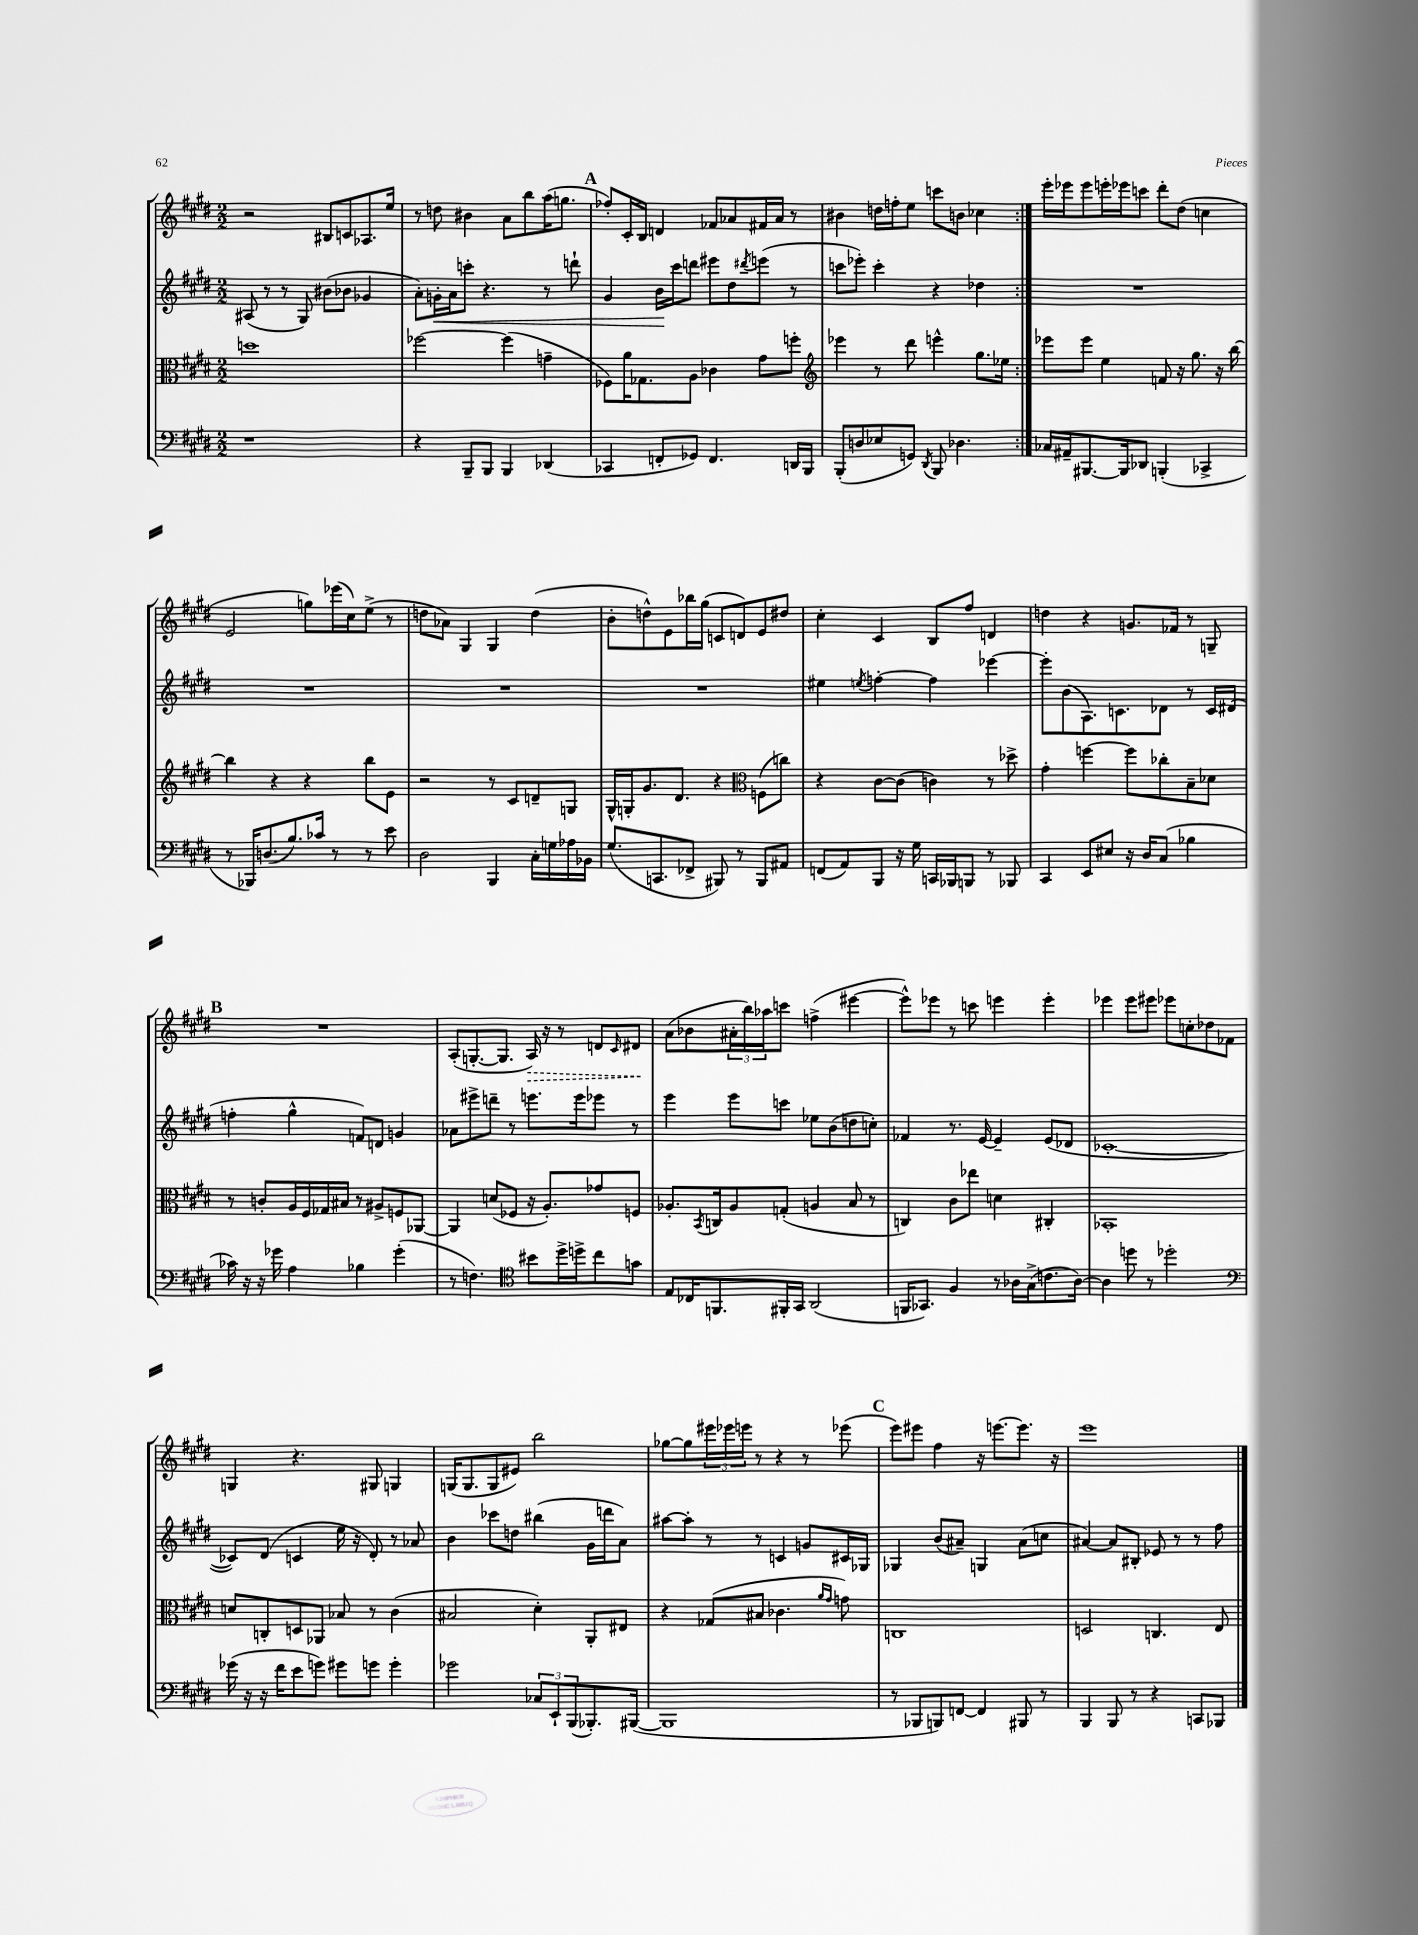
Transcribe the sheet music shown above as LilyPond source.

<<
\new StaffGroup <<
\new Staff = "s0" {
    \clef treble \key e \major \numericTimeSignature \time 2/2
    \repeat volta 2 { r2 bis8 c'8 aes8. e''16 |
    r8 d''8 bis'4 a'8 b''8 a''16( g''8. |
    \mark \markup { \bold "A" } fes''8-.) cis'16-. b16 d'4 fes'8 aes'8 fis'16 aes'16 r8 |
    bis'4 d''16 f''16-. e''8 c'''8 b'8 ces''4 | }
    e'''16-. ees'''16 ees'''8 e'''16-. ees'''16 c'''8 dis'''8-. dis''8( c''4 |
    e'2 g''8) ees'''16( cis''16) e''8->( r8 |
    d''8 aes'8) gis4 gis4 d''4( |
    b'8-. d''8-^) e'8 bes''16 gis''16( c'8 d'8) e'8 dis''8 |
    cis''4-. cis'4 b8 fis''8 d'4 |
    d''4 r4 g'8. fes'16 r8 g8-- |
    \mark \markup { \bold "B" } R1 |
    a8-.( g8.~-. g8. \once \override Hairpin.style = #'dashed-line a16\>) r16 r8 d'8 \grace { cis'16 } dis'8\! |
    a'8( bes'8 \tuplet 3/2 { ais'16-. b''16) aes''16 } c'''8 f''4->( eis'''4~ |
    eis'''8-^) ees'''8 r8 c'''8 e'''4 e'''4-. |
    ees'''4 ees'''8 eis'''8 ees'''8 c''8-. des''8 fes'8 |
    g4 r4. gis8 g4 |
    g16( g8. g8 eis'8) b''2 |
    ges''8~ ges''8 \tuplet 3/2 { eis'''16 ees'''16 e'''16 } r8 r4 r8 ees'''8( |
    \mark \markup { \bold "C" } e'''8) eis'''8 fis''4 r16 e'''8.~ e'''8. r16 |
    e'''1 \bar "|." |
}
\new Staff = "s1" {
    \clef treble \key e \major \numericTimeSignature \time 2/2
    \repeat volta 2 { ais8( r8 r8 gis8) bis'8( bes'8 ges'4 |
    a'8-.) g'16-.\< a'16 c'''8-. r4. r8 d'''8-! |
    \mark \markup { \bold "A" } gis'4 b'16\! cis'''16 d'''8 eis'''8 dis''8 \acciaccatura { dis'''8 } e'''8( r8 |
    c'''8 ees'''8-.) c'''4-. r4 des''4 | }
    R1 |
    R1 |
    R1 |
    R1 |
    eis''4 \acciaccatura { e''8 } f''4~-. f''4 ees'''4~ |
    ees'''8-. b'8( a8.) c'8. des'8 r8 c'16 dis'16( |
    \mark \markup { \bold "B" } f''4-. gis''4-^ f'8) d'8 g'4 |
    aes'8 eis'''8-> d'''8-- r8 e'''8. e'''16 ees'''8 r8 |
    e'''4 e'''8 c'''8 ees''8 b'8( d''8 c''8-.) |
    fes'4 r8. e'16~ e'4-- e'8( des'8 |
    ces'1~-. |
    ces'8) dis'8( c'4 e''16 r16 dis'8-.) r8 aes'8 |
    b'4 ces'''8 d''8 bis''4( gis'16 d'''16 a'8) |
    ais''8~ ais''8-. r8 r8 c'4 g'8 cis'16 ges16 |
    \mark \markup { \bold "C" } ges4 b'8( ais'8--) g4 ais'8( c''8 |
    ais'4~) ais'8 bis8-. ees'8 r8 r8 fis''8 \bar "|." |
}
\new Staff = "s2" {
    \clef alto \key e \major \numericTimeSignature \time 2/2
    \repeat volta 2 { d''1 |
    fes''2~ fes''4( g'4-- |
    \mark \markup { \bold "A" } fes8) a'16 ges8. a8 ces'4 gis'8 f''8-. |
    \clef treble ees'''4 r8 dis'''8 e'''4-^ gis''8. ees''16 | }
    ees'''8 ees'''8 e''4 f'8 r16 gis''8. r16 b''16~ |
    b''4 r4 r4 b''8 e'8 |
    r2 r8 cis'8 d'8-- g8 |
    gis16-^ g16-. gis'8. dis'8. r4 \clef alto f8( c''8) |
    r4 cis'8~ cis'8( c'4) r8 des''8-> |
    gis'4-. f''4~ f''8 ces''8-. b8-- des'8 |
    \mark \markup { \bold "B" } r8 c'8-. a16 fis16 ges16 bis16 r8 ais8-> f8 aes,8~ |
    aes,4 d'8( fes8 r16 a8.-.) ges'8 f8 |
    aes8.-. \acciaccatura { b,8 } c16 aes8 g8-.( a4 b8 r8 |
    c4) cis'8 ees''8 d'4 cis4-. |
    bes,1-. |
    d'8 c8-. d8 aes,8 bes8 r8 cis'4( |
    bis2 dis'4-.) a,8-. eis8 |
    r4 ges8( bis8 ces'4. \grace { a'16 gis'16 } g'8) |
    \mark \markup { \bold "C" } c1 |
    d2 c4. e8 \bar "|." |
}
\new Staff = "s3" {
    \clef bass \key e \major \numericTimeSignature \time 2/2
    \repeat volta 2 { r1 |
    r4 b,,8-- b,,8 b,,4 des,4( |
    \mark \markup { \bold "A" } ces,4 f,8-. ges,8) f,4. d,16 b,,16 |
    b,,8-.( d8 ees8 g,8) \acciaccatura { dis,8 } b,,8 des4. | }
    ces16 ais,16-- bis,,8.~ bis,,16 des,8 b,,4-.( ces,4-> |
    r8 bes,,16) d8.( b8.) ces'16 r8 r8 e'8 |
    dis2 b,,4 cis16-. g16 aes16 bes,16 |
    gis8.( c,8. fes,8-> bis,,8) r8 bis,,8 ais,8 |
    f,8( a,8) b,,8 r16 gis16 c,16 bes,,16 b,,8 r8 bes,,8 |
    cis,4 e,8 eis8 r16 dis16 cis8( bes4 |
    \mark \markup { \bold "B" } ces'16) r16 r16 ges'16 a4 bes4 ges'4-.( |
    r8 f4.) \clef tenor bis'8 dis''16-> d''16-> cis''8 g'8 |
    e8 ces16 f,8. fis,16-. gis,16 a,2( |
    f,16 ges,8.) fis4 r8 aes16 gis16->( c'8. aes16~) |
    aes4 d''8 r8 des''2-. |
    \clef bass ges'16( r16 r16 fis'16 e'8 g'8) gis'8 g'8 g'4-. |
    ges'2 \tuplet 3/2 { ces8 e,8-! b,,8( } bes,,8.-.) bis,,16~( |
    bis,,1 |
    \mark \markup { \bold "C" } r8 bes,,8 b,,8) f,8~ f,4 bis,,8 r8 |
    b,,4 b,,8 r8 r4 c,8 bes,,8 \bar "|." |
}
>>
>>
\layout { \context { \Score \remove "Bar_number_engraver" } }
